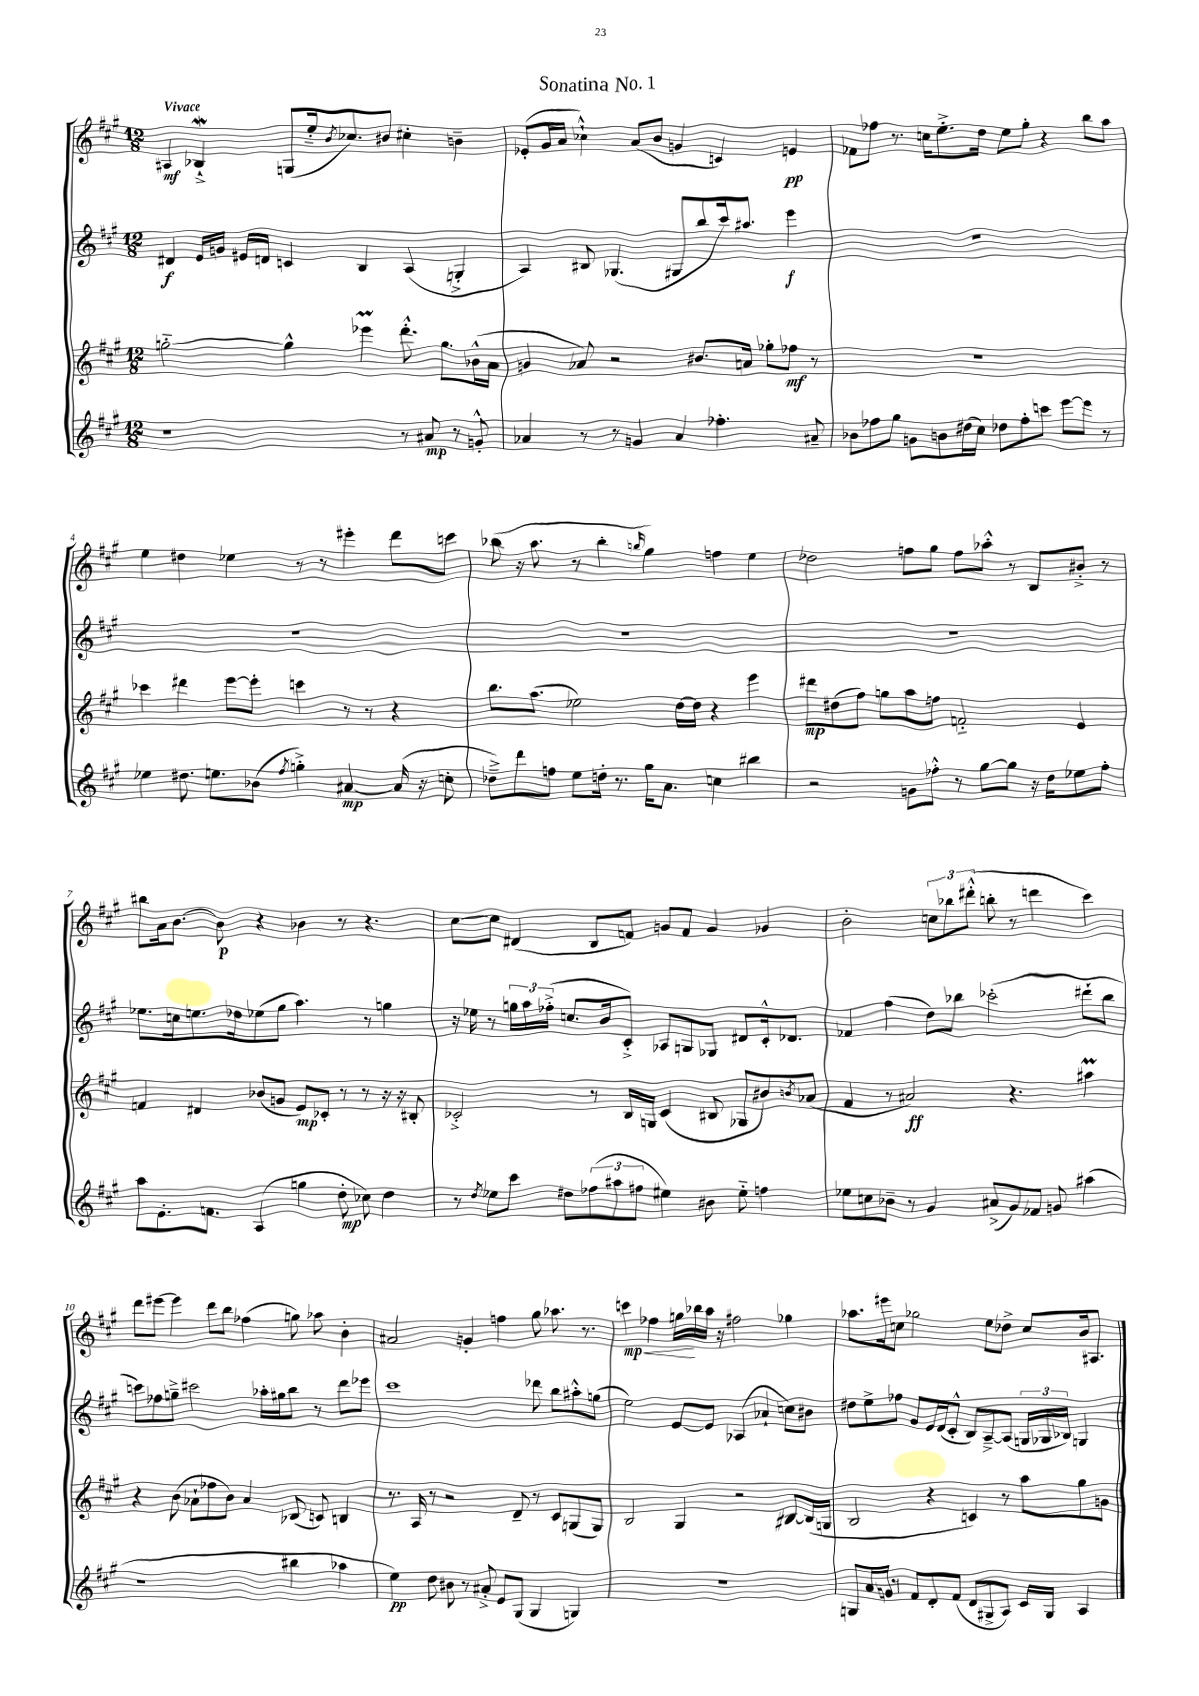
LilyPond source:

\header { title = "Sonatina No. 1" }
<<
\new StaffGroup <<
\new Staff = "s0" {
    \clef treble \key a \major \numericTimeSignature \time 12/8 \tempo "Vivace"
    ais4\mf bes4-!->\mordent g8( e''16-_ \acciaccatura { b'8 } ces''8.) bis'8 cis''4-. b'4-- |
    ees'8-.( gis'16 a'16 ces''4-!-^) a'8( b'8 g'4 c'4) e'4\pp |
    fes'8 fes''8 r8. c''16 e''8.-.-> d''16 e''8 gis''8-. r4 b''8 a''8 |
    e''4 dis''4 ees''4 r8 r8 eis'''4-. d'''8 c'''8 |
    bes''8( r16 a''8. r8 bes''4-. \grace { b''16 } gis''4) f''4 e''4 |
    des''2 f''8 gis''8 f''8 aes''8-.-^ r8 b8 bis'8-.-> r8 |
    bis''8 a'16 b'8.~ b'8\p r4 bes'4 r8 r4. |
    cis''8~ cis''8 dis'4( b8 f'8) g'8 f'8 g'4 ges'4 |
    b'2-. \tuplet 3/2 { c''8 bes''8 dis'''8-.-^( } b''8-. r8 d'''4 cis'''4) |
    d'''8 eis'''8~ eis'''4 d'''8 b''8 fes''4( g''8) aes''8 b'4-. |
    ais'2 g'4-. f''4 gis''8 aes''8. r8. |
    c'''4\mp\< fes''4 g''16\! bes''16 a''16 r16 fis''2 ges''4 |
    aes''8. eis'''16 c''8 ges''2 e''8 des''8-> c''8 b'16 ais8. \bar "|." |
}
\new Staff = "s1" {
    \clef treble \key a \major \numericTimeSignature \time 12/8
    dis'4\f e'16 g'16 eis'16 d'16 c'4 b4 a4( g4-.-> |
    a4) bis8 ges4.( gis8 b''8 cis'''16) ais''8. e'''4\f |
    R1. |
    R1. |
    R1. |
    R1. |
    ees''8. c''16 e''8. des''16 ees''8( gis''8 a''4.) r8 g''4 |
    r16 ees''16 r8 \tuplet 3/2 { g''16 a''16 fes''16-.->( } c''8. b'16 cis'8-.->) aes8 g8 ges8 dis'8 cis'16-.-^ des'8. |
    fes'4 fis''4( d''8) bes''8 ces'''2-.( dis'''8-! bes''8 |
    c'''8) fes''8 g''8---> cis'''2 aes''16-. gis''16 b''8 r8 d'''8 ees'''8 |
    cis'''1 des'''8 b''8 ais''8-.-^ g''8( |
    e''2) e'8~ e'8 aes4( aes'4-! c''8) bis'8 |
    dis''8 e''8-> fes''8 gis'8 e'16 d'16( cis'8-.-^ b8) a8~---> a8( \tuplet 3/2 { g16 ges16 bes16) } g4 \bar "|." |
}
\new Staff = "s2" {
    \clef treble \key a \major \numericTimeSignature \time 12/8
    g''2~-_ g''4-^ ees'''4\prall d'''8.-.-^ g''8. bes'16-^( a'16 |
    g'4 aes'8) r2 bis'8. a'16 ges''8-. fes''8\mf r8 |
    R1. |
    ces'''4 dis'''4 e'''8~ e'''8-. c'''4 r8 r8 r4 |
    b''8. a''8.( ees''2) d''16~ d''16 r4 e'''4 |
    dis'''8\mp dis''8( fis''8) g''8 a''8 f''8 f'2-_ e'4 |
    f'4 dis'4 bes'8( g'8 e'8\mp) ces'8-. r8 r8 r16 r16 bis8-. |
    ces'2-.-> r8 b16 g16 ces'4( bis8 ges8 bis'8) \acciaccatura { b'8 } aes'8( |
    fis'4 r8 ais'2\ff) r4. ais''4\prall |
    r4 b'8( aes'8-! fes''8 b'8) aes'4 bes8( c'8) b4 |
    r8. a16 r8 r2 d'8-- r8 cis'8 g8( g8) |
    b2 gis4 r2 bis8~ bis16( g16 |
    b2 r4 c'4) r8 a''8 gis''8 g'8 \bar "|." |
}
\new Staff = "s3" {
    \clef treble \key a \major \numericTimeSignature \time 12/8
    r1 r8 ais'8\mp r8 g'8-.-^ |
    aes'4 r8 r8 g'4 aes'4 fes''4.-. ais'8-- |
    bes'8 fes''8 gis''8 g'8 b'8 dis''16( cis''16) des''8 fes''8-. c'''8 e'''8~ e'''8 r8 |
    ees''4 dis''8. e''8. bes'8( \acciaccatura { fis''8 } g''4-.->) ais'4~\mp ais'16( r16 c''8-. |
    des''8--->) d'''8 f''8 e''8 d''16-. r8. gis''16 a'8. c''4 bis''4 |
    r2 g'8 fes''8-.-^ r8 gis''8~ gis''8 r16 d''16 ees''8 fes''8-. |
    a''8 e'8.-. f'8. a4( g''4 d''8-.\mp ces''8) d''4 |
    r8 \acciaccatura { d''8 } ees''8 cis'''8 dis''8 \tuplet 3/2 { fes''8( ais''8 fis''8 } eis''4) bis'8 eis''8-_ f''4 |
    ees''8 c''8 bes'8-- r8 gis'4 ais'8->( gis'8) fes'8 g'8 ais''4( |
    r1 bis''4 aes''4 |
    e''4\pp) d''8 bis'8 r8 ais'8-.-> e'8 gis8( gis4 g4) |
    R1. |
    g8 a'16 g'16 r8 fis'8 d'8-. fis'8( d'8 gis8-> a8) cis'16 gis16 a4 \bar "|." |
}
>>
>>
